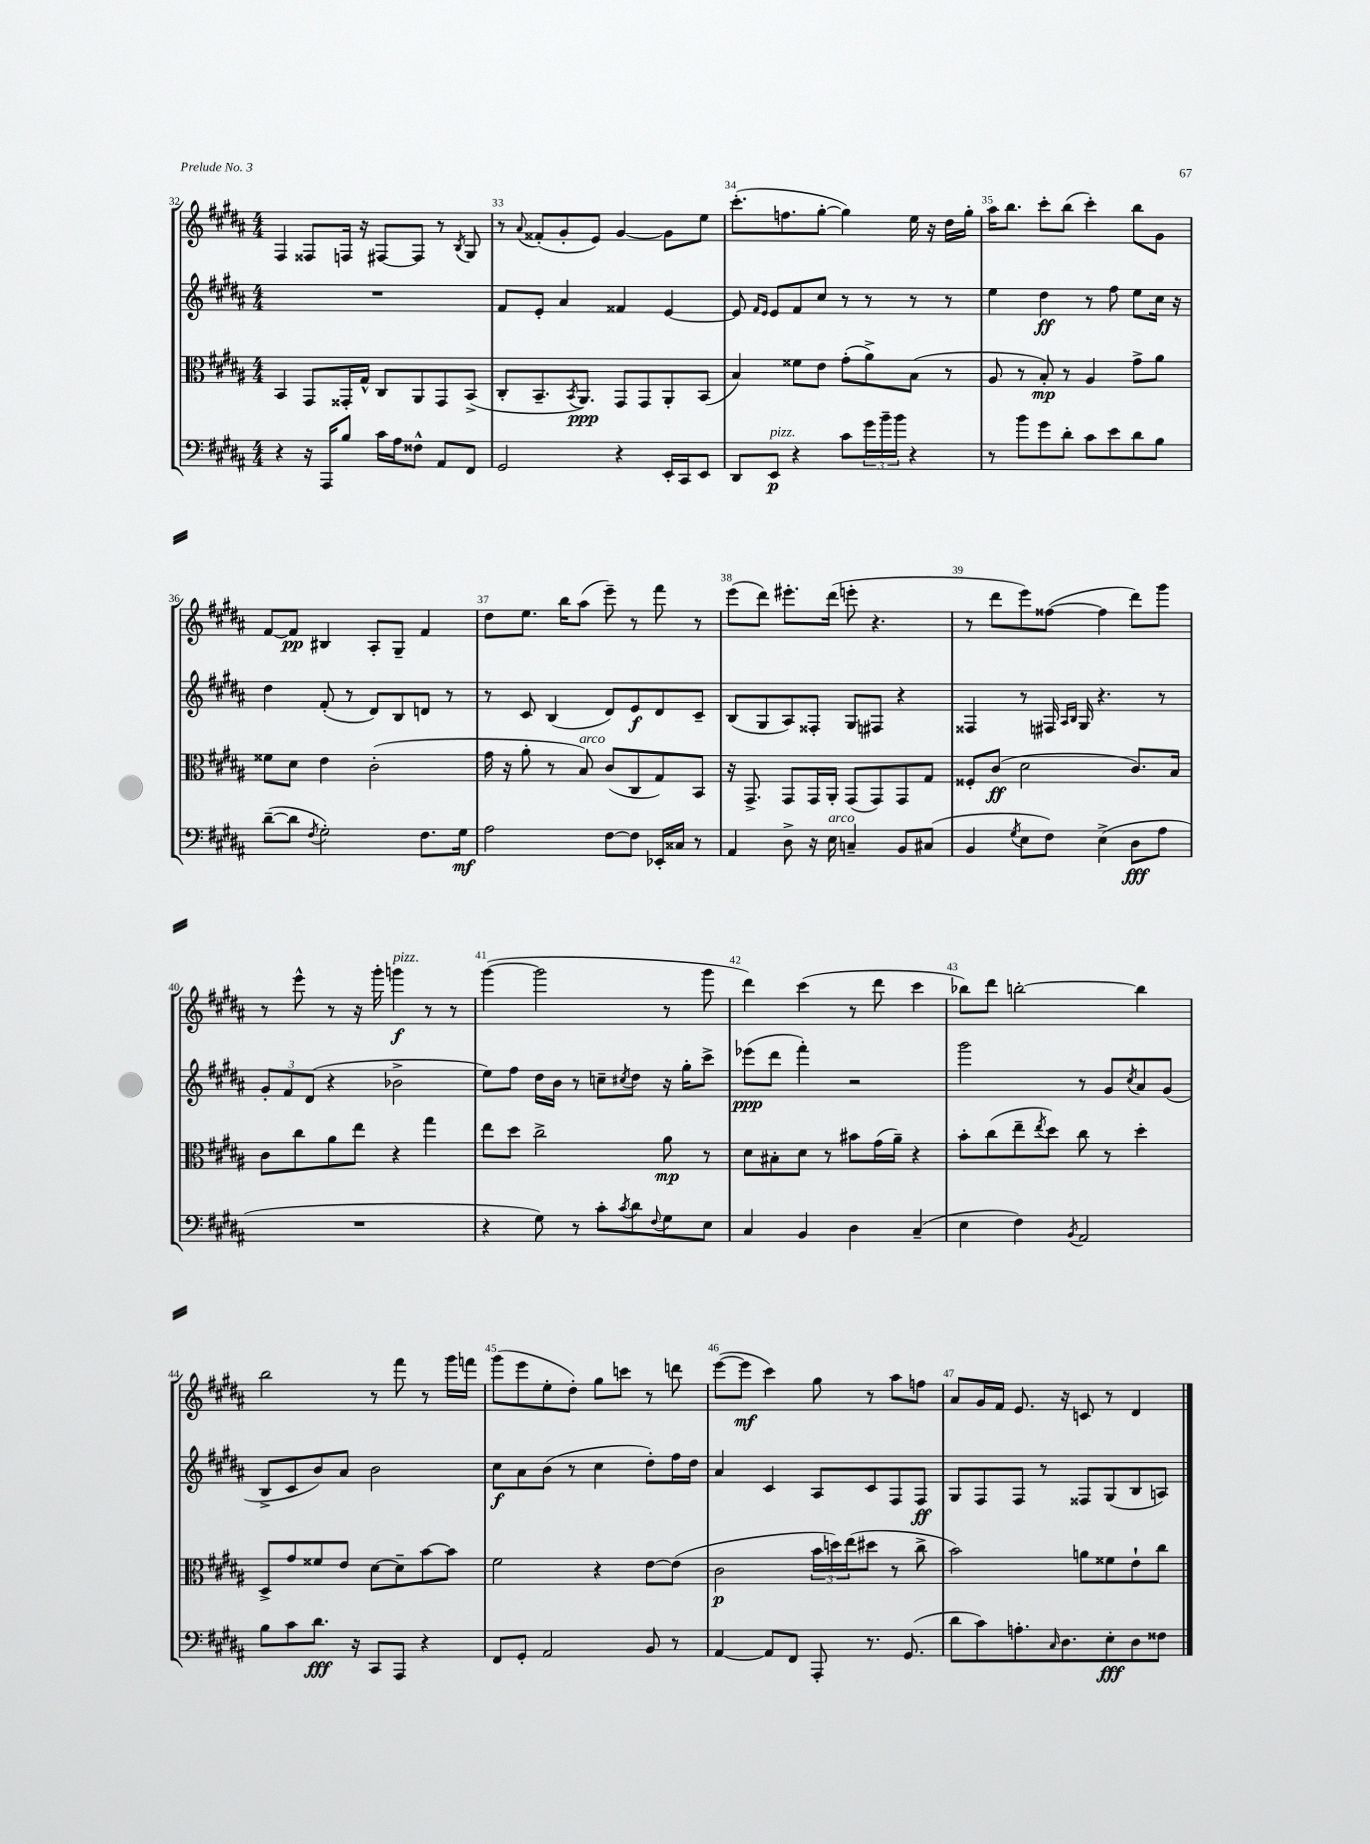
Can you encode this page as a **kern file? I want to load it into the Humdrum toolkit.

**kern	**kern	**kern	**kern
*staff4	*staff3	*staff2	*staff1
*clefF4	*clefC3	*clefG2	*clefG2
*k[f#c#g#d#a#]	*k[f#c#g#d#a#]	*k[f#c#g#d#a#]	*k[f#c#g#d#a#]
*M4/4	*M4/4	*M4/4	*M4/4
4r	4BB/	1r	4F#/
16r	8GG#/L	.	8F##/L
16AAA#/LK	.	.	.
8B/J	16GG##'/L	.	16F/Jk
.	16G#^^/JJ	.	16r
16c#\LL	8C#/L	.	[8F#/L
16A#\J	.	.	.
8F##^^\J	8AA#/	.	8F#/]J
8AA#/L	8GG##/	.	8r
.	.	.	8qB/
8FF#/J	(8BB^/J	.	8G#/
=	=	=	=
2GG#/	8C#'/L	8f#/L	8r
.	.	.	8qqa#/
.	8.BB~/	8e'/J	(8f##'/L
.	.	4a#/	8g#'/
.	8qBB/	.	.
.	8.AA#/J)	.	.
.	.	.	8e/J)
4r	8GG#/L	4f##/	[4g#/
.	8GG#/	.	.
16EE'/LL	8AA#'/	[4e/	8g#\]L
16CC#/J	.	.	.
8EE/J	(8BB/J	.	8ee\J
=	=	=	=
8DD#/L	4B/)	8e/]	(8.ccc#'\L
.	.	16qqf#/LL	.
.	.	16qqe/JJ	.
8EE/J	.	8e/L	.
.	.	.	8.ff\
4r	8f##\L	8f#/	.
.	8e\J	8cc#/J	[8gg#'\J
8c#\L	(8g#'\L	8r	4gg#\])
24g#\L	8a#^\)	8r	.
24b~\	.	.	.
24b\JJ	.	.	.
4r	(8B\J	8r	16ee\
.	.	.	16r
.	8r	8r	16dd#\LL
.	.	.	16gg#'\JJ
=	=	=	=
8r	8A#/	4ee\	16aa#\LK
.	.	.	8.bb\J
8b\L	8r	.	.
8g#\	8B'/)	4dd#\	8ccc#'\L
8d#'\J	8r	.	(8bb\J
8c#\L	4A#/	8r	4ccc#'\)
8e\	.	8ff#\	.
8d#\	8g#^\L	8ee\L	8bb\L
8B\J	8a#\J	16cc#\Jk	8g#\J
.	.	16r	.
=	=	=	=
([8d#~\L	8f##\L	4dd#\	[8f#/L
8d#\]J	8d#\J	.	8f#/]J
8qF#/	.	.	.
2G#'\)	4e\	(8f#'/	4B#/
.	.	8r	.
.	(2c#'\	8d#/L)	8A#'/L
.	.	8B/	8G#~/J
8.F#\L	.	8d/J	4f#/
.	.	8r	.
16G#\Jk	.	.	.
=	=	=	=
2A#\	16g#\	8r	8dd#\L
.	16r	.	.
.	8a#'\	8c#/	8.ee\J
.	8r	(4B/	.
.	.	.	16bb\LK
.	8B/)	.	(8aa#\J
[8F#\L	(8c#/L	8d#/L)	8eee~\)
8F#\]J	8C#/	8e/	8r
16EE-'/LL	8G#/)	8d#/	8fff#\
16C##/JJ	.	.	.
8r	8BB/J	8c#~/J	8r
=	=	=	=
4AA#/	16r	(8B/L	(8eee\L
.	8.GG#^/	.	.
.	.	8G#/	8ddd#\J)
8D#^\	8GG#/L	8A#/)	8.eee#'\L
16r	16GG#/L	8F##'/J	.
16E\	16AA#'/JJ	.	(16ddd#\Jk
4C~/	(8GG#/L	8G#/L	8eee'\
.	8GG#/)	8F#/J	4.r
8BB/L	8GG#/	4r	.
(8C#/J	8G#/J	.	.
=	=	=	=
4BB/	8F##'/L	4F##/	8r
.	(8c#/J	.	8ddd#\L
8qG#/	.	.	.
8E\L	2d#\	8r	8eee\)
8F#\J)	.	16F#/	([8ff##\J
.	.	16qqA#/LL	.
.	.	16qqB/JJ	.
.	.	16G#/	.
(4E^\	.	4.r	4ff##\]
8D#\L	8.c#/L)	.	8ddd#\L)
8A#\J	.	8r	8ggg#\J
.	16B/Jk	.	.
=	=	=	=
1r	8c#\L	12g#'/L	8r
.	.	12f#/	.
.	8cc#\	.	8eee^^\
.	.	(12d#/J	.
.	8a#\	4r	8r
.	8ee\J	.	16r
.	.	.	16ggg#'\
.	4r	2b-^\	4ggg\
.	4gg#\	.	8r
.	.	.	8r
=	=	=	=
4r	8ee\L	8ee\L)	([4ggg#\
.	8dd#\J	8ff#\J	.
8G#\)	2cc#^\	16dd#\LL	2ggg#\]
.	.	16b\JJ	.
8r	.	8r	.
8c#'\L	.	8cc~\L	.
8qc#/	.	8qcc#/	.
8d#\	.	8dd#\J	.
8qqF#/	.	.	.
8G#\	8a#\	16r	8r
.	.	16gg#'\LK	.
8E\J	8r	8ccc#^\J	8ggg#\
=	=	=	=
4C#/	8d#\L	(8eee-\L	4ddd#\)
.	8B#'\	8ddd#\J	.
4BB/	8d#\J	4fff#'\)	(4ccc#\
.	8r	.	.
4D#\	8b#\L	2r	8r
.	(16g#\L	.	8ddd#\
.	16a#~\JJ)	.	.
(4C#~/	4r	.	4ccc#\
=	=	=	=
4E\	8b'\L	2ggg#\	8bb-\L)
.	(8cc#\	.	8ddd#\J
4F#\)	8ee~\	.	[2bb'\
.	8qee/	.	.
.	8dd#\J)	.	.
8qBB/	.	.	.
2AA#/	8cc#\	8r	.
.	8r	8g#/L	.
.	.	8qcc#/	.
.	4dd#'\	8a#/	4bb\]
.	.	(8g#/J	.
=	=	=	=
8B\L	8D#^/L	8B^/L	2bb\
8c#\	8g#/	8c#/	.
8.d#\J	8f##/	8b/)	.
.	8e/J	8a#/J	.
16r	.	.	.
8CC#/L	[8d#\L	2b\	8r
8AAA#/J	8d#~\]	.	8fff#\
4r	[8b\	.	8r
.	8b\]J	.	16ggg#\LL
.	.	.	16fff\JJ
=	=	=	=
8FF#/L	2f#\	8cc#\L	(8ggg#\L
8GG#'/J	.	8a#\	8eee\
2AA#/	.	(8b\J	8ee'\
.	.	8r	8dd#'\J)
.	4r	4cc#\	8gg#\L
.	.	.	8ccc\J
8BB/	[8e\L	8dd#'\L)	8r
8r	(8e\]J	16ff#\L	8ddd\
.	.	16dd#\JJ	.
=	=	=	=
[4AA#/	2c#\	4a#/	([8eee\L
.	.	.	8eee\]J
8AA#/]L	.	4c#/	4ccc#\)
8FF#/J	.	.	.
8AAA#'/	24b\LL	8A#/L	8gg#\
.	24dd\)	.	.
.	(24ee\J	.	.
8.r	8dd#\J	8c#/	8r
.	8r	8F#/	8aa#\L
(8.GG#/	.	.	.
.	8cc#^\	8F#/J	8ff\J
=	=	=	=
8d#\L	2b\)	8G#/L	8a#/L
8c#\)	.	8F#/	16g#/L
.	.	.	16f#/JJ
8.A'\	.	8F#/J	8.e/
.	.	8r	.
16qqC#/	.	.	.
8.D#\	.	.	16r
.	8a\L	8F##/L	8c/
8E'\	8f##\	(8G#/	8r
8D#\	8e`\	8B/	4d#/
8F##\J	8cc#\J	8A/J)	.
==	==	==	==
*-	*-	*-	*-
